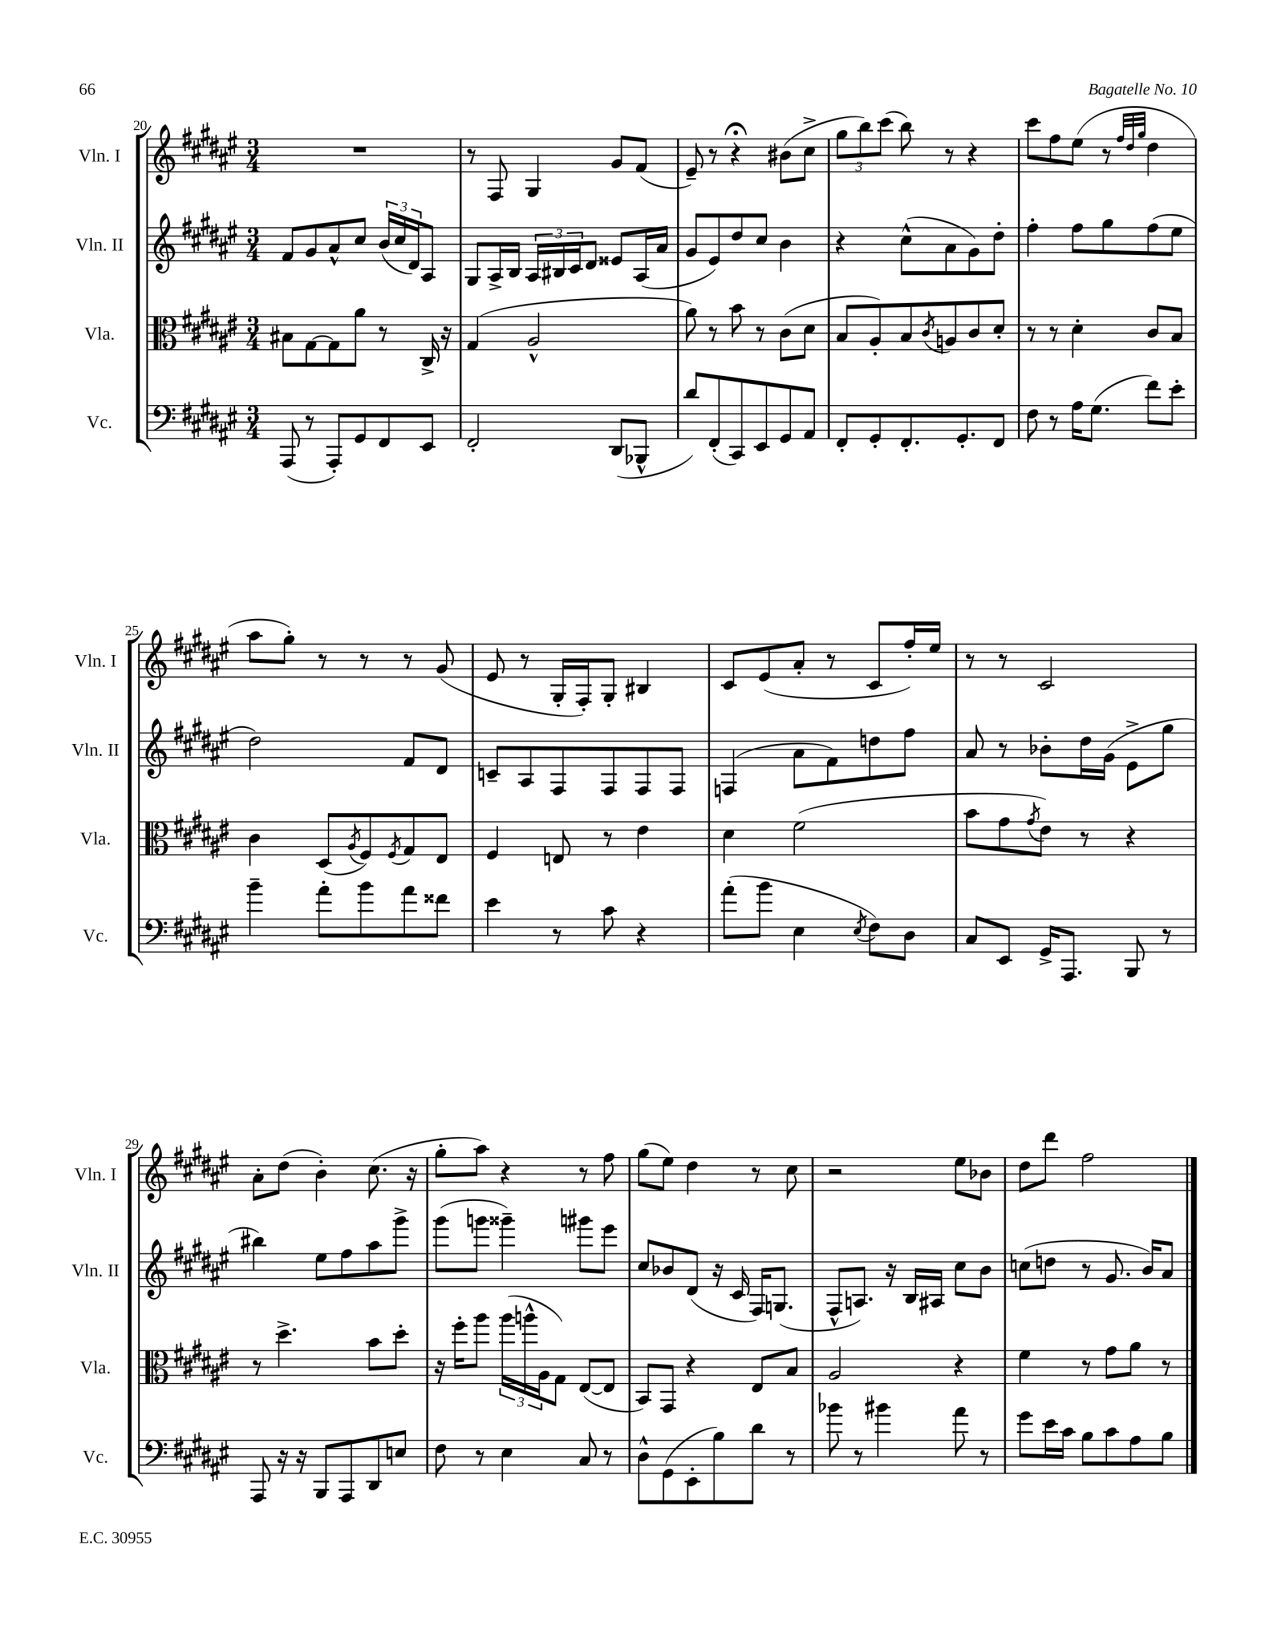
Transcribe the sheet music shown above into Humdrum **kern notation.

**kern	**kern	**kern	**kern
*part4	*part3	*part2	*part1
*staff4	*staff3	*staff2	*staff1
*I"Vc.	*I"Vla.	*I"Vln. II	*I"Vln. I
*I'Vc.	*I'Vla.	*I'Vln. II	*I'Vln. I
*clefF4	*clefC3	*clefG2	*clefG2
*k[f#c#g#d#a#e#]	*k[f#c#g#d#a#e#]	*k[f#c#g#d#a#e#]	*k[f#c#g#d#a#e#]
*M3/4	*M3/4	*M3/4	*M3/4
=20	=20	=20	=20
(8AAA#/	8B#X\L	8f#/L	2.r
8r	[8G#\	8g#/	.
8AAA#'/L)	8G#\]	8a#^^/	.
8GG#/	8a#\J	8cc#/J	.
8FF#/	8r	(24b/LL	.
.	.	24cc#/	.
.	.	24d#/J)	.
8EE#/J	16C#^/	8A#/J	.
.	16r	.	.
=21	=21	=21	=21
2FF#'/	(4G#/	8G#/L	8r
.	.	16A#^/L	8F#/
.	.	16B/JJ	.
.	2A#^^/	24A#/LL	4G#/
.	.	24B#X/	.
.	.	24c#/J	.
.	.	8d#/J	.
(8DD#/L	.	8e##X/L	8g#/L
8BBB-X^^/J	.	(16A#/L	(8f#/J
.	.	16a#/JJ	.
=22	=22	=22	=22
8d#/L)	8a#\)	8g#/L	8e#~/)
(8FF#'/	8r	8e#/)	8r
8CC#/)	8b\	8dd#/	4r;<
8EE#/	8r	8cc#/J	.
8GG#/	(8c#\L	4b\	(8b#X\L
8AA#/J	8d#\J	.	8cc#^\J
=23	=23	=23	=23
8FF#'/L	8B/L	4r	12gg#\L
.	.	.	12bb\)
8GG#'/	8A#'/)	.	.
.	.	.	(12ccc#\J
8.FF#'/	8B/	(8cc#^^\L	8bb\)
.	8qc#/	.	.
.	8An/	8a#\	8r
8.GG#'/	.	.	.
.	8c#/	8g#\)	4r
8FF#/J	8d#'/J	8dd#'\J	.
=24	=24	=24	=24
8F#\	8r	4ff#'\	8ccc#\L
8r	8r	.	8ff#\
16A#\KL	4d#'\	8ff#\L	(8ee#\J
(8.G#\J	.	.	.
.	.	8gg#\	8r
.	.	.	32qqff#/LLL
.	.	.	32qqdd#/
.	.	.	32qqgg#/JJJ
8f#\L)	8c#/L	(8ff#\	4dd#\
8e#'\J	8B/J	8ee#\J	.
!!LO:LB:g=z
=25	=25	=25	=25
4b~\	4c#\	2dd#\)	8aa#\L
.	.	.	8gg#'\J)
8a#'\L	(8D#/L	.	8r
.	8qA#/	.	.
8b\	8F#/)	.	8r
.	8qF#/	.	.
8a#\	8G#/	8f#/L	8r
8f##X\J	8E#/J	8d#/J	(8g#/
=26	=26	=26	=26
4e#\	4F#/	8cn~/L	8e#/
.	.	8A#/	8r
8r	8En/	8F#/	16G#'/LL
.	.	.	16F#'/J)
8c#\	8r	8F#/	8G#'/J
4r	4e#\	8F#/	4B#X/
.	.	8F#/J	.
=27	=27	=27	=27
(8a#'\L	4d#\	(4Fn/	8c#/L
8b\J	.	.	(8e#/
4E#\	(2f#\	8a#\L	8a#'/J
.	.	8f#\)	8r
8qE#/	.	.	.
8F#\L)	.	8ddn\	8c#/L
8D#\J	.	8ff#\J	16ff#'/L)
.	.	.	16ee#/JJ
=28	=28	=28	=28
8C#/L	8b\L	8a#/	8r
8EE#/J	8g#\	8r	8r
.	8qg#/	.	.
16GG#^/KL	8e#\J)	8b-X'\L	2c#/
8.AAA#/J	.	.	.
.	8r	16dd#\L	.
.	.	(16g#\JJ	.
8BBB/	4r	8e#^\L	.
8r	.	8gg#\J	.
!!LO:LB:g=z
=29	=29	=29	=29
8AAA#/	8r	4bb#X\)	8a#'\L
16r	4.dd#^\	.	(8dd#\J
16r	.	.	.
8BBB/L	.	8ee#\L	4b'\)
8AAA#/	.	8ff#\	.
8DD#/	8b\L	8aa#\	(8.cc#\
8En/J	8dd#'\J	8ggg#^\J	.
.	.	.	16r
=30	=30	=30	=30
8F#\	16r	(8ggg#\L	8gg#'\L
.	16ff#'\KL	.	.
8r	8aa#\J	8gggn\J	8aa#\J)
4E#\	(24aa#\LL	4ggg##X~\)	4r
.	24aan^^\	.	.
.	24A#\J	.	.
.	8G#\J)	.	.
8C#/	([8E#/L	8ggg#X\L	8r
8r	8E#/J]	8eee#\J	8ff#\
=31	=31	=31	=31
8D#^^\L	8BB/L)	8cc#/L	(8gg#\L
(8GG#\	8GG#/J	8b-X/	8ee#\J)
8EE#'\	4r	(8d#/J	4dd#\
8B\)	.	16r	.
.	.	16c#/	.
8d#\J	8E#/L	16F#/KL)	8r
.	.	(8.Gn/J	.
8r	8B/J	.	8cc#\
=32	=32	=32	=32
8b-X\	2A#/	8F#^^/L	2r
8r	.	8.An/J)	.
4b#X\	.	.	.
.	.	16r	.
.	.	16B/LL	.
.	.	16A#X/JJ	.
8a#\	4r	8cc#\L	8ee#\L
8r	.	8b\J	8b-X\J
=33	=33	=33	=33
8g#\L	4f#\	(8ccn\L	8dd#\L
16e#\L	.	8ddn\J	8ddd#\J
16c#\JJ	.	.	.
8B\L	8r	8r	2ff#\
8c#\	8g#\L	8.g#/	.
8A#\	8a#\J	.	.
.	.	16b/KL)	.
8B\J	8r	8a#/J	.
==	==	==	==
*-	*-	*-	*-
